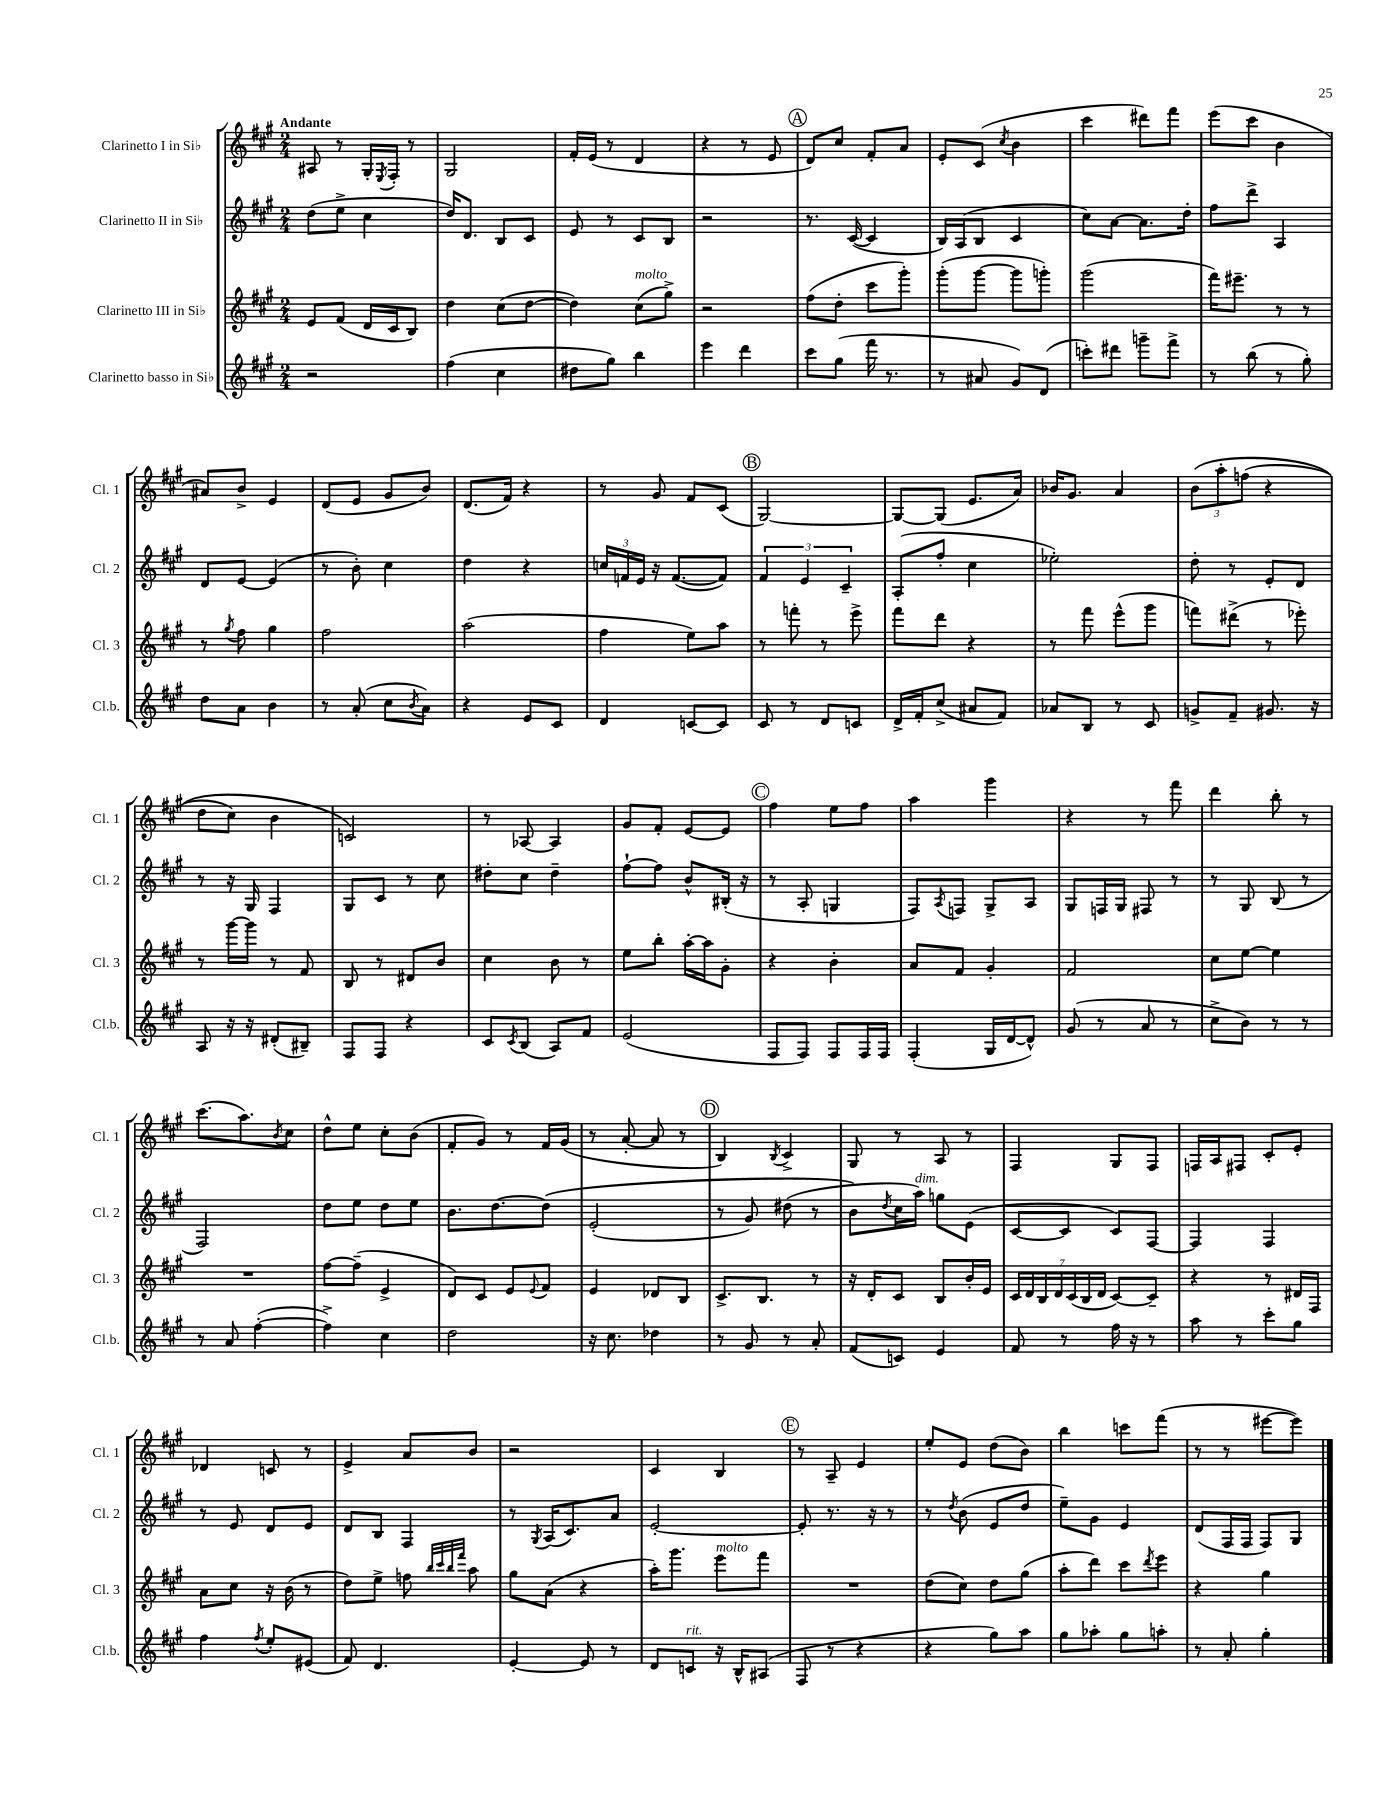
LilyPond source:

<<
\new StaffGroup <<
\new Staff = "s0" \with { instrumentName = "Clarinetto I in Sib" shortInstrumentName = "Cl. 1" } {
    \clef treble \key a \major \numericTimeSignature \time 2/4 \tempo "Andante"
    ais8 r8 gis16-. \acciaccatura { e8 } fis16-. r8 |
    gis2 |
    fis'16-. e'16( r8 d'4 |
    r4 r8 e'8 |
    \mark \markup { \circle "A" } d'8) cis''8 fis'8-. a'8 |
    e'8-. cis'8( \acciaccatura { cis''8 } b'4 |
    cis'''4 dis'''8) fis'''8 |
    e'''8( cis'''8 b'4 |
    ais'8) b'8-> e'4 |
    d'8( e'8 gis'8 b'8) |
    d'8.( fis'16) r4 |
    r8 gis'8 fis'8 cis'8( |
    \mark \markup { \circle "B" } gis2~) |
    gis8~ gis8( e'8. a'16) |
    bes'16 gis'8. a'4 |
    \tuplet 3/2 { b'8\( a''8-. f''8( } r4 |
    d''8 cis''8) b'4 |
    c'2\) |
    r8 aes8~ aes4 |
    gis'8 fis'8-. e'8~ e'8 |
    \mark \markup { \circle "C" } fis''4 e''8 fis''8 |
    a''4 gis'''4 |
    r4 r8 fis'''8 |
    d'''4 b''8-. r8 |
    cis'''8.( a''8.) \acciaccatura { b'8 } cis''8 |
    d''8-^ e''8 cis''8-. b'8( |
    fis'8-. gis'8) r8 fis'16 gis'16( |
    r8 a'8~-. a'8 r8 |
    \mark \markup { \circle "D" } b4) \acciaccatura { b8 } cis'4-> |
    gis8 r8 a8 r8 |
    fis4 gis8 fis8 |
    f16 a16 fis8 cis'8-. e'8-. |
    des'4 c'8 r8 |
    e'4-> a'8 b'8 |
    r2 |
    cis'4 b4 |
    \mark \markup { \circle "E" } r8 a8-- e'4 |
    e''8-. e'8 d''8( b'8) |
    b''4 c'''8 fis'''8( |
    r8 r8 eis'''8~ eis'''8) \bar "|." |
}
\new Staff = "s1" \with { instrumentName = "Clarinetto II in Sib" shortInstrumentName = "Cl. 2" } {
    \clef treble \key a \major \numericTimeSignature \time 2/4
    d''8( e''8-> cis''4 |
    d''16) d'8. b8 cis'8 |
    e'8 r8 cis'8 b8 |
    r2 |
    \mark \markup { \circle "A" } r8. cis'16~( cis'4 |
    b16) a16( b8 cis'4 |
    cis''8) a'8~ a'8. d''16-. |
    fis''8 d'''8-> a4 |
    d'8 e'8~ e'4( |
    r8 b'8-.) cis''4 |
    d''4 r4 |
    \tuplet 3/2 { c''16 f'16 e'16 } r16 f'8.~( f'8) |
    \mark \markup { \circle "B" } \tuplet 3/2 { fis'4 e'4 cis'4-- } |
    a8-.( fis''8-. cis''4 |
    ees''2-.) |
    d''8-. r8 e'8-. d'8 |
    r8 r16 gis16 fis4 |
    gis8 cis'8 r8 cis''8 |
    dis''8-. cis''8 dis''4-- |
    fis''8~-! fis''8 b'8-^ bis16-.( r16 |
    \mark \markup { \circle "C" } r8 a8-. g4 |
    fis8) \acciaccatura { a8 } f8 gis8-> a8 |
    gis8 f16 gis16 fis8 r8 |
    r8 gis8 b8( r8 |
    fis2) |
    d''8 e''8 d''8 e''8 |
    b'8. d''8.~ d''8\( |
    e'2-.( |
    \mark \markup { \circle "D" } r8 gis'8) dis''8( r8 |
    b'8\) \acciaccatura { d''8 } cis''16 a''16^\markup { \italic "dim." }) g''8 e'8( |
    cis'8~ cis'8 cis'8) fis8~ |
    fis4 fis4 |
    r8 e'8 d'8 e'8 |
    d'8 b8 fis4 |
    r8 \acciaccatura { gis8 } a16( cis'8.) a'8 |
    e'2~-. |
    \mark \markup { \circle "E" } e'8-. r8. r16 r8 |
    r8 \acciaccatura { d''8 } b'8( e'8 d''8 |
    e''8--) gis'8 e'4 |
    d'8( fis16 fis16 fis8) gis8 \bar "|." |
}
\new Staff = "s2" \with { instrumentName = "Clarinetto III in Sib" shortInstrumentName = "Cl. 3" } {
    \clef treble \key a \major \numericTimeSignature \time 2/4
    e'8 fis'8( d'16 cis'16 b8) |
    d''4 cis''8( d''8~ |
    d''4) cis''8^\markup { \italic "molto" }( gis''8->) |
    r2 |
    \mark \markup { \circle "A" } fis''8( d''8-. cis'''8 gis'''8-.) |
    gis'''8-.( gis'''8~ gis'''8 g'''8-.) |
    gis'''2( |
    fis'''16) eis'''8.-- r8 r8 |
    r8 \acciaccatura { gis''8 } fis''8 gis''4 |
    fis''2 |
    a''2( |
    fis''4 e''8) a''8 |
    \mark \markup { \circle "B" } r8 f'''8-. r8 e'''8-> |
    fis'''8 d'''8 r4 |
    r8 fis'''8 e'''8-^( gis'''8 |
    f'''8) dis'''8->( r8 ees'''8-.) |
    r8 gis'''16~ gis'''16 r8 fis'8 |
    b8 r8 dis'8 b'8 |
    cis''4 b'8 r8 |
    e''8 b''8-. a''16~-. a''16 gis'8-. |
    \mark \markup { \circle "C" } r4 b'4-. |
    a'8 fis'8 gis'4-. |
    fis'2 |
    cis''8 e''8~ e''4 |
    R2 |
    fis''8~ fis''8--( e'4-> |
    d'8) cis'8 e'8 \appoggiatura { e'8 } fis'8 |
    e'4 des'8 b8 |
    \mark \markup { \circle "D" } cis'8.-> b8. r8 |
    r16 d'16-. cis'8 b8 b'16-. e'16 |
    \tuplet 7/4 { cis'16 d'16 b16 d'16 cis'16( b16 d'16 } cis'8~) cis'8-- |
    r4 r8 dis'16 fis16 |
    a'8 cis''8 r16 b'16( r8 |
    d''8) e''8-> f''8 \grace { b''32 cis'''32 b''32 fis'''32 } a''8 |
    gis''8 a'8( r4 |
    a''16-.) gis'''8. e'''8^\markup { \italic "molto" } fis'''8 |
    \mark \markup { \circle "E" } R2 |
    d''8( cis''8) d''8 gis''8( |
    a''8-. d'''8) cis'''8 \acciaccatura { d'''8 } e'''8 |
    r4 gis''4 \bar "|." |
}
\new Staff = "s3" \with { instrumentName = "Clarinetto basso in Sib" shortInstrumentName = "Cl.b." } {
    \clef treble \key a \major \numericTimeSignature \time 2/4
    r2 |
    fis''4( cis''4 |
    dis''8 gis''8) b''4 |
    e'''4 d'''4 |
    \mark \markup { \circle "A" } cis'''8 gis''8( fis'''16 r8. |
    r8 ais'8 gis'8) d'8( |
    c'''8-.) dis'''8 g'''8-- fis'''8-> |
    r8 b''8( r8 gis''8-.) |
    d''8 a'8 b'4 |
    r8 a'8-.( cis''8 \acciaccatura { b'8 } a'8) |
    r4 e'8 cis'8 |
    d'4 c'8~ c'8 |
    \mark \markup { \circle "B" } cis'8 r8 d'8 c'8 |
    d'16-> fis'16-. cis''8->( ais'8 fis'8) |
    aes'8 b8 r8 cis'8 |
    g'8-> fis'8-- gis'8. r16 |
    a8 r16 r16 dis'8-.( bis8--) |
    fis8 fis8 r4 |
    cis'8 \acciaccatura { cis'8 } b8( a8) fis'8 |
    e'2( |
    \mark \markup { \circle "C" } fis8 fis8) fis8 fis16 fis16 |
    fis4-.( gis16 d'16~ d'8-^) |
    gis'8( r8 a'8 r8 |
    cis''8-> b'8) r8 r8 |
    r8 a'8 fis''4~-.( |
    fis''4->) cis''4 |
    d''2 |
    r16 cis''8. des''4 |
    \mark \markup { \circle "D" } r8 gis'8 r8 a'8-. |
    fis'8( c'8) e'4 |
    fis'8 r8 fis''16 r16 r8 |
    a''8 r8 cis'''8-. gis''8 |
    fis''4 \acciaccatura { fis''8 } e''8-. eis'8( |
    fis'8) d'4. |
    e'4~-. e'8 r8 |
    d'8 c'8^\markup { \italic "rit." } r16 b16-^ ais8( |
    \mark \markup { \circle "E" } fis8 r8 r4 |
    r4 gis''8) a''8 |
    gis''8 aes''8-. gis''8 a''8-. |
    r8 a'8-. gis''4-. \bar "|." |
}
>>
>>
\layout { \context { \Score \remove "Bar_number_engraver" } }
